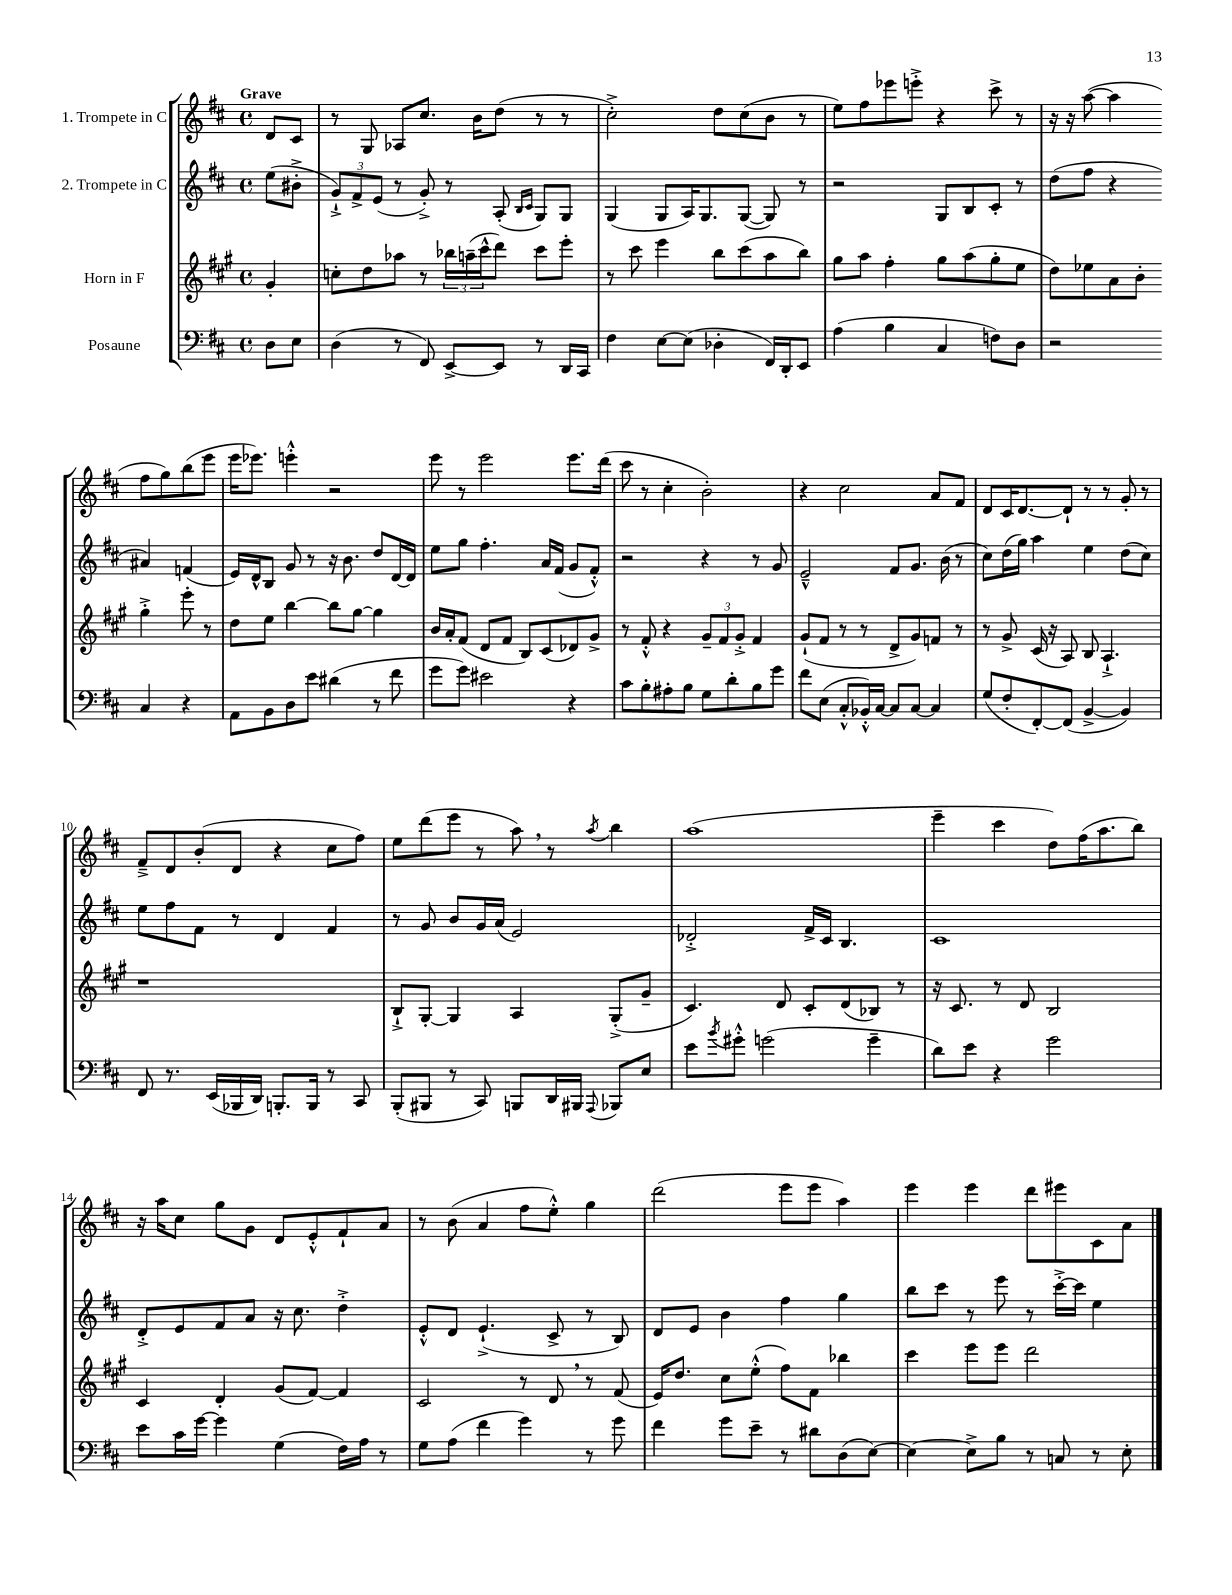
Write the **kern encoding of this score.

**kern	**kern	**kern	**kern
*staff4	*staff3	*staff2	*staff1
*clefF4	*clefG2	*clefG2	*clefG2
*k[f#c#]	*k[f#c#g#]	*k[f#c#]	*k[f#c#]
*M4/4	*M4/4	*M4/4	*M4/4
*met(c)	*met(c)	*met(c)	*met(c)
8D	4g#'	(8ee	8d
8E	.	8b#'^	8c#
=	=	=	=
(4D	8cc'	12g`^)	8r
.	.	12f#^	.
.	8dd	.	8G
.	.	(12e	.
8r	8aa-	8r	8A-
8FF#)	8r	8g'^)	8.cc#
[8EE^	24bb-	8r	.
.	(24aa~	.	.
.	.	.	16b
.	24ccc#^^	.	.
8EE]	8ddd)	(8A'	(8dd
.	.	16qqB	.
.	.	16qqc#	.
8r	8ccc#	8G)	8r
16DD	8eee'	8G	8r
16CC#	.	.	.
=	=	=	=
4F#	8r	(4G	2cc#'^)
.	8ccc#	.	.
[8E	4eee	8G	.
(8E]	.	16A)	.
.	.	8.G	.
4D-'	8bb	.	8dd
.	(8ccc#	([8G	(8cc#
16FF#)	8aa	8G])	8b
16DD'	.	.	.
8EE	8bb)	8r	8r
=	=	=	=
(4A	8gg#	2r	8ee)
.	8aa	.	8ff#
4B	4ff#'	.	8eee-
.	.	.	8eee'^
4C#	8gg#	8G	4r
.	(8aa	8B	.
8F)	8gg#'	8c#'	8ccc#^
8D	8ee	8r	8r
=	=	=	=
2r	8dd)	(8dd	16r
.	.	.	16r
.	8ee-	8ff#	([8aa
.	8a	4r	4aa]
.	8b'	.	.
4C#	4gg#'^	4a#)	8ff#
.	.	.	8gg)
4r	8eee'	(4f	(8bb
.	8r	.	8eee
=	=	=	=
8AA	8dd	16e)	16eee
.	.	16d^^	8.eee-)
8BB	8ee	8B	.
8D	[4bb	8g	4eee'^^
8e	.	8r	.
(4d#	8bb]	16r	2r
.	.	8.b	.
.	[8gg#	.	.
8r	4gg#]	8dd	.
8f#	.	[16d	.
.	.	16d]	.
=	=	=	=
8g	16b	8ee	8eee
.	16a'	.	.
8g)	(8f#	8gg	8r
2e#	8d	4.ff#'	2eee
.	8f#	.	.
.	8B)	.	.
.	(8c#	16a	.
.	.	(16f#	.
4r	8d-)	8g	8.eee
.	8g#^	8f#'^^)	.
.	.	.	(16ddd
=	=	=	=
8c#	8r	2r	8ccc#
8B'	8f#'^^	.	8r
8A#'	4r	.	4cc#'
8B	.	.	.
8G	12g#~	4r	2b')
.	12f#	.	.
8d'	.	.	.
.	12g#'^	.	.
8B	4f#	8r	.
8g	.	8g	.
=	=	=	=
8f#	(8g#`	2e~^^	4r
(8E	8f#	.	.
8C#'^^	8r	.	2cc#
16BB-'^^)	8r	.	.
[16C#	.	.	.
8C#]	8d^	8f#	.
[8C#	8g#)	8.g	.
4C#]	8f	.	8a
.	.	(16b	.
.	8r	8r	8f#
=	=	=	=
(8G	8r	8cc#)	8d
8F#'	8g#^	(16dd	16c#
.	.	16gg)	[8.d
[8FF#')	(16c#	4aa	.
.	16r	.	.
(8FF#]	8A)	.	8d`]
[4BB^	8B	4ee	8r
.	4.A`^	.	8r
4BB])	.	(8dd	8g'
.	.	8cc#)	8r
=	=	=	=
8FF#	1r	8ee	8f#~^
8.r	.	8ff#	8d
.	.	8f#	(8b'
(16EE	.	.	.
16BBB-	.	8r	8d
16DD)	.	.	.
8.BBB'	.	4d	4r
16BBB	.	.	.
8r	.	4f#	8cc#
8CC#	.	.	8ff#)
=	=	=	=
(8BBB'	8B`^	8r	8ee
8BBB#	[8G#'	8g	(8ddd
8r	4G#]	8b	8eee
8CC#)	.	16g	8r
.	.	(16a	.
8BBB	4A	2e)	8aa)
16DD	.	.	8r
16BBB#	.	.	.
8qqAAA	.	.	8qaa
8BBB-	(8G#'^	.	4bb
8E	8g#~	.	.
=	=	=	=
8e	4.c#)	2d-'^	(1aa
8qb	.	.	.
8g#'^^	.	.	.
(2g	.	.	.
.	8d	.	.
.	8c#'	16f#^	.
.	.	16c#	.
.	(8d	4.B	.
4g~	8B-)	.	.
.	8r	.	.
=	=	=	=
8d)	16r	1c#	4eee~
.	8.c#	.	.
8e	.	.	.
4r	8r	.	4ccc#
.	8d	.	.
2g	2B	.	8dd)
.	.	.	(16ff#
.	.	.	8.aa
.	.	.	8bb)
=	=	=	=
8e	4c#	8d'^	16r
.	.	.	16aa
16c#	.	8e	8cc#
[16g	.	.	.
4g]	4d'	8f#	8gg
.	.	8a	8g
(4G	(8g#	16r	8d
.	.	8.cc#	.
.	[8f#)	.	8e'^^
16F#)	4f#]	4dd'^	8f#`
16A	.	.	.
8r	.	.	8a
=	=	=	=
8G	2c#	8e'^^	8r
(8A	.	8d	(8b
4f#	.	(4.e`^	4a
4g)	8r	.	8ff#
.	8d	8c#^	8ee'^^)
8r	8r	8r	4gg
8g	(8f#	8B)	.
=	=	=	=
4f#	16e)	8d	(2ddd
.	8.dd	.	.
.	.	8e	.
8g	8cc#	4b	.
8e~	(8ee'^^	.	.
8r	8ff#)	4ff#	8eee
8d#	8f#	.	8eee
(8D	4bb-	4gg	4aa)
[8E)	.	.	.
=	=	=	=
4E_	4ccc#	8bb	4eee
.	.	8ccc#	.
8E^]	8eee	8r	4eee
8B	8eee	8eee	.
8r	2ddd	8r	8ddd
8C	.	[16ccc#'^	8eee#
.	.	16ccc#]	.
8r	.	4ee	8c#
8E'	.	.	8a
==	==	==	==
*-	*-	*-	*-
